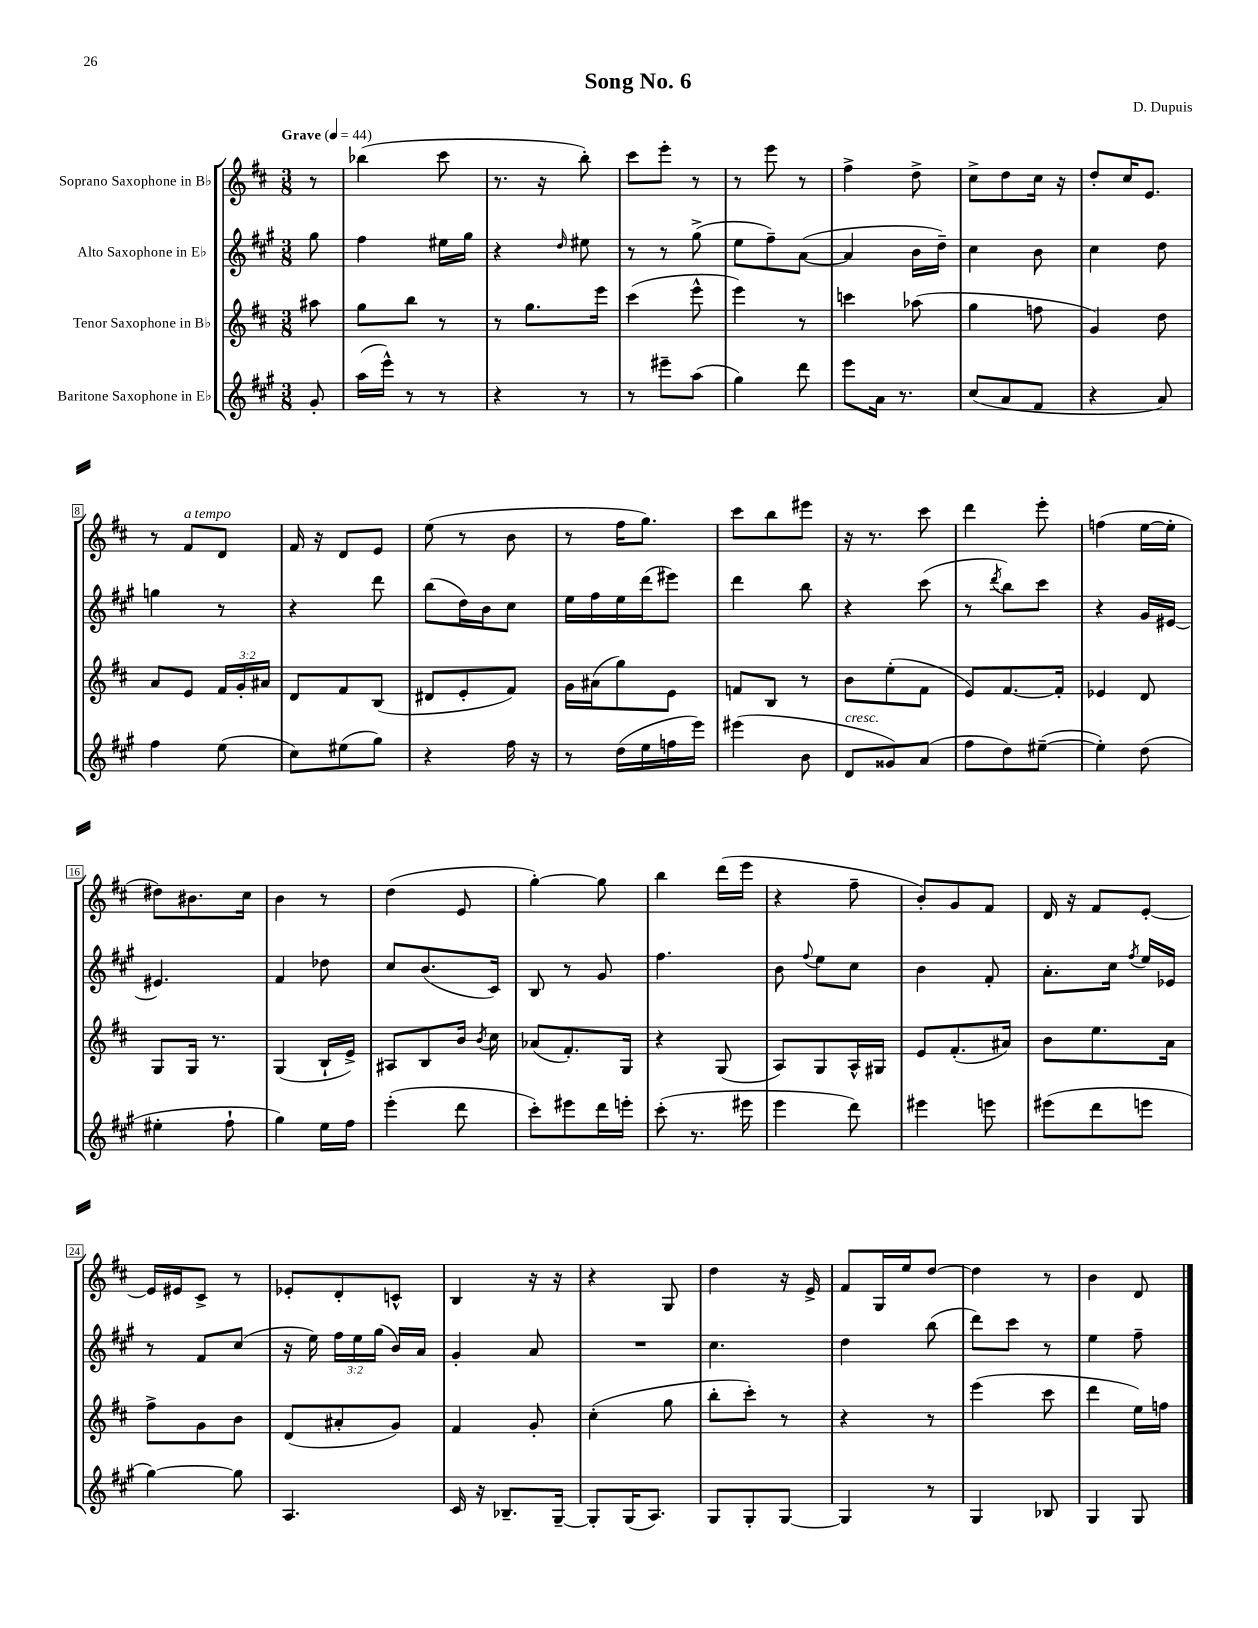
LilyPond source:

\header { title = "Song No. 6" composer = "D. Dupuis" }
<<
\new StaffGroup <<
\new Staff = "s0" \with { instrumentName = "Soprano Saxophone in Bb" } {
    \clef treble \key d \major \numericTimeSignature \time 3/8 \partial 8 \tempo "Grave" 4 = 44
    \autoBeamOff r8 |
    bes''4( cis'''8 |
    r8. r16 b''8-.) |
    cis'''8[ e'''8]-. r8 |
    r8 e'''8 r8 |
    fis''4-> d''8-> |
    cis''8[-> d''8 cis''16] r16 |
    d''8[-. cis''16 e'8.] |
    r8 fis'8[^\markup { \italic "a tempo" } d'8] |
    fis'16 r16 d'8[ e'8] |
    e''8( r8 b'8 |
    r8 fis''16[ g''8.]) |
    cis'''8[ b''8 eis'''8] |
    r16 r8. cis'''8 |
    d'''4 e'''8-. |
    f''4( e''16[~ e''16]-. |
    dis''8[) bis'8. cis''16] |
    b'4 r8 |
    d''4( e'8 |
    g''4~-.) g''8 |
    b''4 d'''16[( e'''16] |
    r4 fis''8-- |
    b'8[-.) g'8 fis'8] |
    d'16 r16 fis'8[ e'8]~-. |
    e'16[ eis'16 cis'8]-> r8 |
    ees'8[-. d'8-. c'8]-^ |
    b4 r16 r16 |
    r4 g8 |
    d''4 r16 e'16-> |
    fis'8[ g16 e''16 d''8]~ |
    d''4 r8 |
    b'4 d'8 \bar "|." |
}
\new Staff = "s1" \with { instrumentName = "Alto Saxophone in Eb" } {
    \clef treble \key a \major \numericTimeSignature \time 3/8 \override Staff.TupletNumber.text = #tuplet-number::calc-fraction-text \partial 8
    \autoBeamOff gis''8 |
    fis''4 eis''16[ gis''16] |
    r4 \grace { d''16 } eis''8 |
    r8 r8 gis''8->( |
    e''8[ fis''8--) a'8]~( |
    a'4 b'16[ d''16]--) |
    cis''4 b'8 |
    cis''4 d''8 |
    g''4 r8 |
    r4 d'''8 |
    b''8[( d''16) b'16 cis''8] |
    e''16[ fis''16 e''16 d'''16( eis'''8]) |
    d'''4 b''8 |
    r4 cis'''8( |
    r8 \acciaccatura { d'''8 } b''8[) cis'''8] |
    r4 gis'16[ eis'16]~ |
    eis'4. |
    fis'4 des''8 |
    cis''8[ b'8.( cis'16]) |
    b8 r8 gis'8 |
    fis''4. |
    b'8 \appoggiatura { fis''8 } e''8[ cis''8] |
    b'4 fis'8-. |
    a'8.[-. cis''16] \acciaccatura { fis''8 } e''16[ ees'16] |
    r8 fis'8[ cis''8]( |
    r16 e''16) \tuplet 3/2 { fis''16[ e''16 gis''16]( } b'16[) a'16] |
    gis'4-. a'8 |
    R4. |
    cis''4. |
    d''4 b''8( |
    d'''8[) cis'''8] r8 |
    e''4 fis''8-- \bar "|." |
}
\new Staff = "s2" \with { instrumentName = "Tenor Saxophone in Bb" } {
    \clef treble \key d \major \numericTimeSignature \time 3/8 \override Staff.TupletNumber.text = #tuplet-number::calc-fraction-text \partial 8
    \autoBeamOff ais''8 |
    g''8[ b''8] r8 |
    r8 g''8.[ e'''16] |
    cis'''4( e'''8-^ |
    e'''4) r8 |
    c'''4 aes''8( |
    g''4 f''8 |
    g'4) d''8 |
    a'8[ e'8] \tuplet 3/2 { fis'16[ g'16-. ais'16] } |
    d'8[ fis'8 b8]( |
    dis'8[ e'8-. fis'8]) |
    g'16[ ais'16( g''8) e'8] |
    f'8[ b8] r8 |
    b'8[ e''8-.( fis'8] |
    e'8[) fis'8.~ fis'16]-. |
    ees'4 d'8 |
    g8[ g16] r8. |
    g4( b16[-! e'16]->) |
    ais8[ b8 b'16] \acciaccatura { b'8 } cis''16 |
    aes'8[( fis'8.-.) g16] |
    r4 g8( |
    a8[) g8 a16-^ gis16] |
    e'8[ fis'8.-.( ais'16]) |
    b'8[ e''8. a'16] |
    fis''8[-> g'8 b'8] |
    d'8[( ais'8-. g'8]) |
    fis'4 g'8-. |
    cis''4-.( g''8 |
    b''8[-. cis'''8]-.) r8 |
    r4 r8 |
    e'''4( cis'''8 |
    d'''4 e''16[) f''16] \bar "|." |
}
\new Staff = "s3" \with { instrumentName = "Baritone Saxophone in Eb" } {
    \clef treble \key a \major \numericTimeSignature \time 3/8 \partial 8
    \autoBeamOff gis'8-. |
    a''16[( e'''16]-^) r8 r8 |
    r4 r8 |
    r8 eis'''8[-- a''8]( |
    gis''4) d'''8 |
    e'''8[ a'16] r8. |
    cis''8[( a'8 fis'8] |
    r4 a'8) |
    fis''4 e''8( |
    cis''8[) eis''8( gis''8]) |
    r4 fis''16 r16 |
    r8 d''16[( e''16 f''16 e'''16]) |
    eis'''4( b'8 |
    d'8[^\markup { \italic "cresc." } gisis'8) a'8]( |
    fis''8[ d''8) eis''8]~--( |
    eis''4-.) d''8( |
    eis''4-. fis''8-! |
    gis''4) e''16[ fis''16] |
    e'''4-.( d'''8 |
    cis'''8[-.) eis'''8 d'''16 e'''16]-. |
    cis'''8-.( r8. eis'''16 |
    e'''4 d'''8) |
    eis'''4 e'''8 |
    eis'''8[( d'''8 e'''8] |
    gis''4~) gis''8 |
    a4. |
    cis'16 r16 bes8.[-- gis16]~-- |
    gis8[-. gis16( a8.]) |
    gis8[ gis8-. gis8]~ |
    gis4 r8 |
    gis4 bes8 |
    gis4 gis8 \bar "|." |
}
>>
>>
\layout { \context { \Score \override BarNumber.stencil = #(make-stencil-boxer 0.1 0.3 ly:text-interface::print) } }
